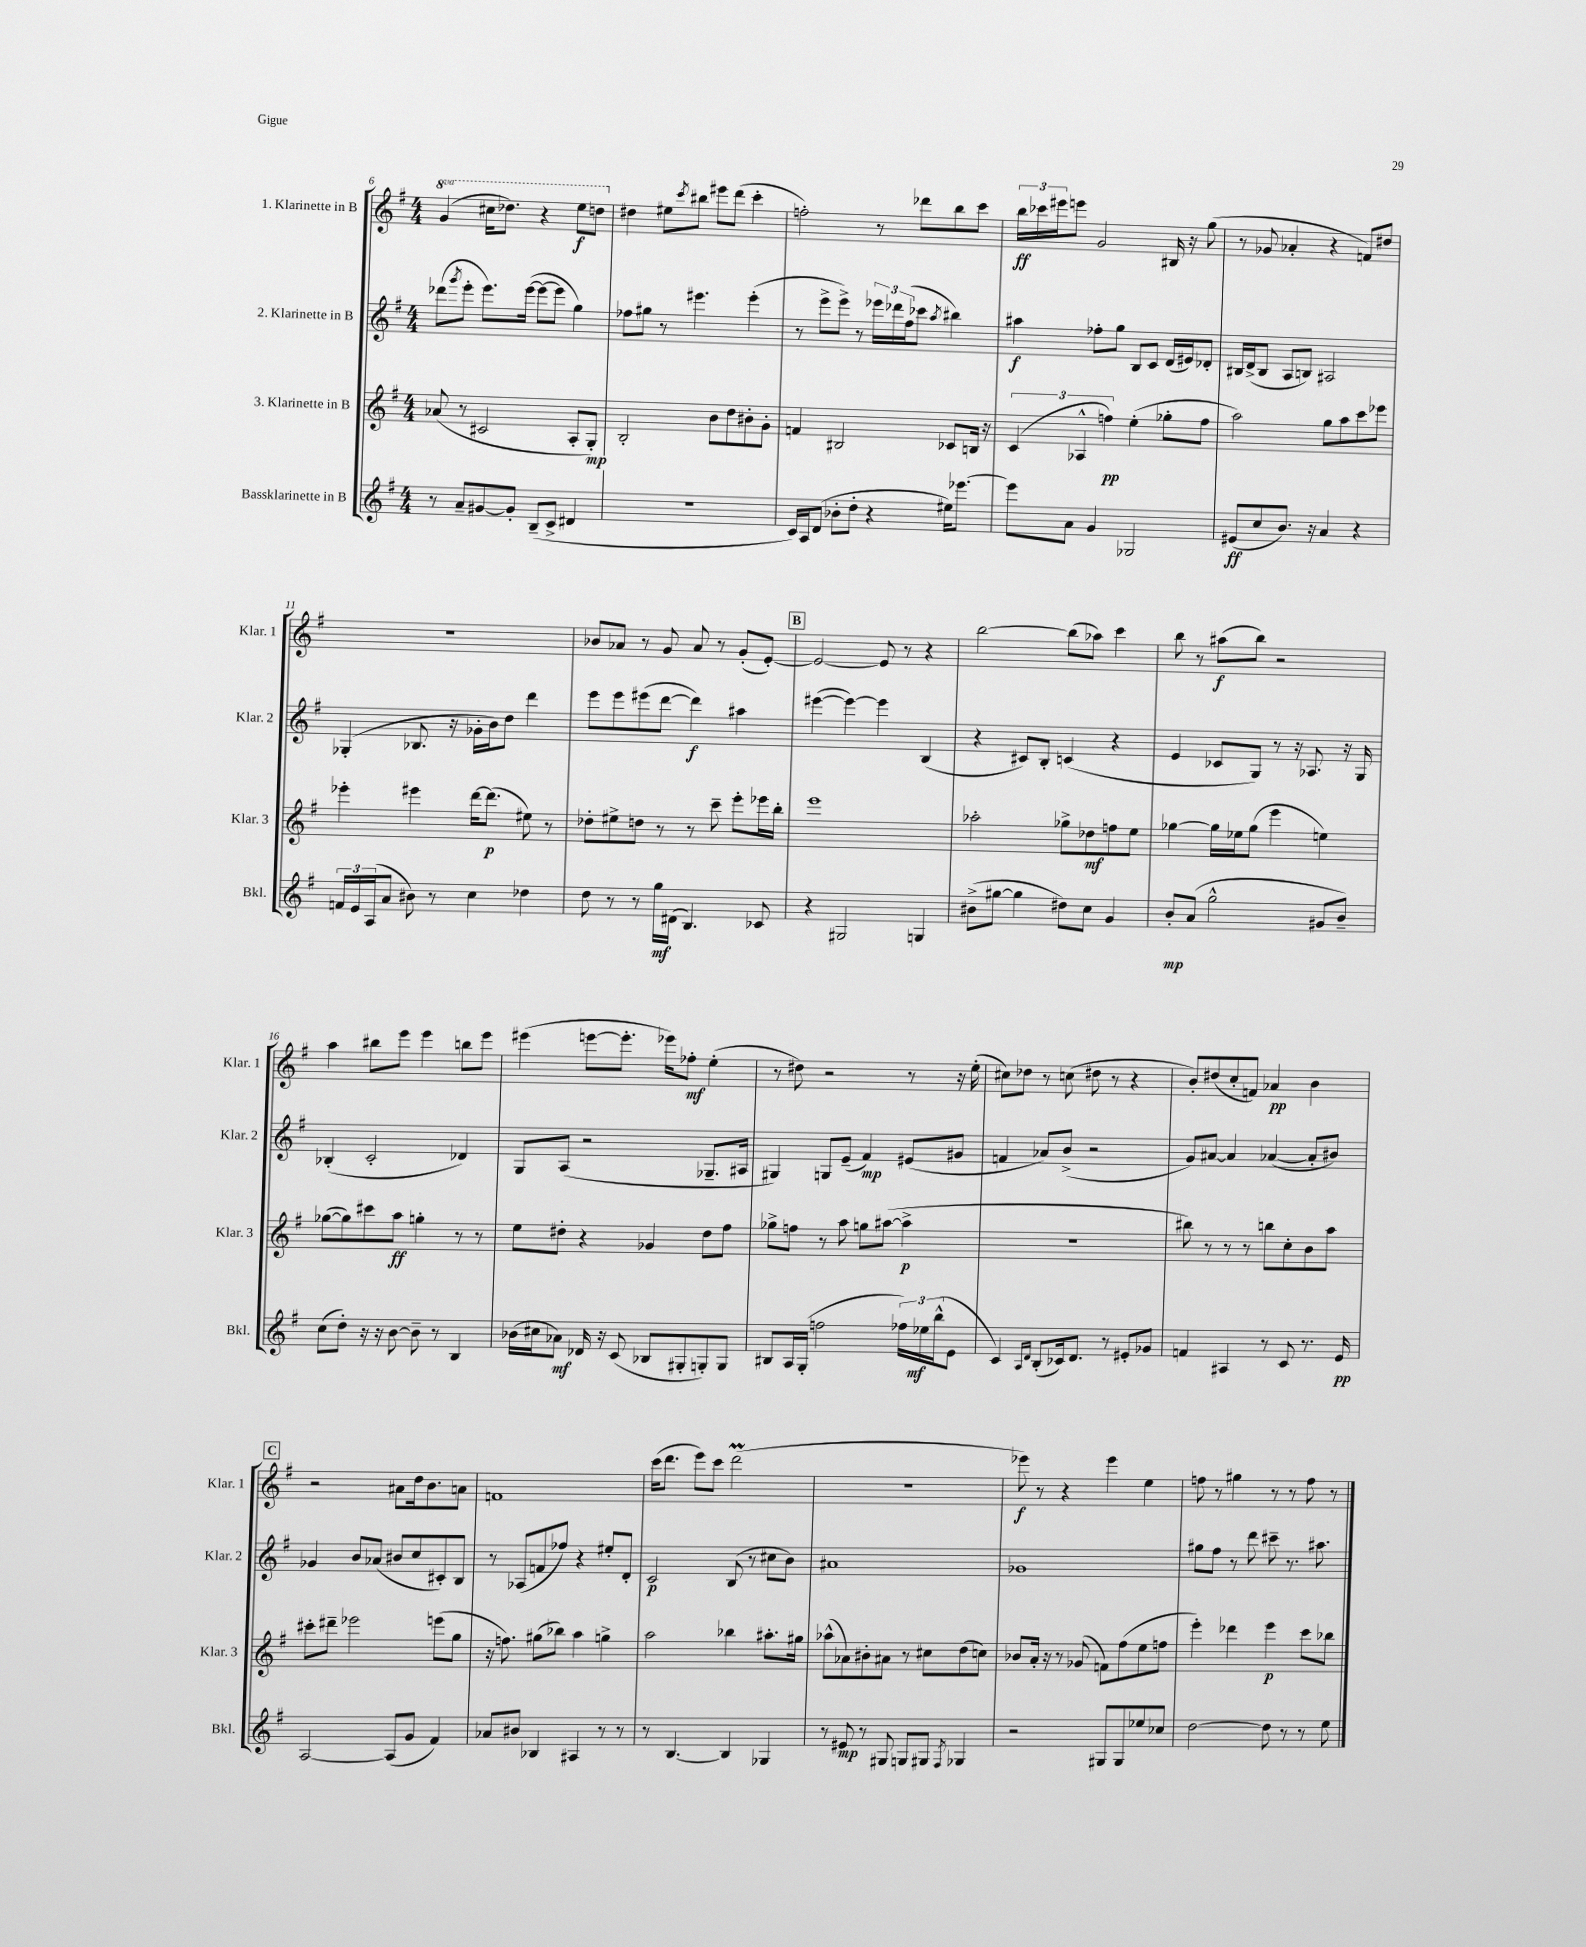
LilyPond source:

<<
\new StaffGroup <<
\new Staff = "s0" \with { instrumentName = "1. Klarinette in B" shortInstrumentName = "Klar. 1" } {
    \clef treble \key g \major \numericTimeSignature \time 4/4 \set Staff.ottavationMarkups = #ottavation-simple-ordinals
    \ottava #1 g''4( cis'''16 des'''8.) r4 e'''8\f d'''8 \ottava #0 |
    dis''4 eis''8 \acciaccatura { c'''8 } bis''8 eis'''8 d'''8( c'''4-. |
    f''2-.) r8 des'''8 b''8 c'''8 |
    \tuplet 3/2 { b''16\ff ces'''16 eis'''16 } e'''8 g'2 bis16 r16 g''8( |
    r8 ges'8 aes'4-. r4 f'8) dis''8 |
    R1 |
    bes'8 aes'8 r8 g'8 aes'8 r8 g'8-.( e'8~-.) |
    \mark \markup { \box "B" } e'2~ e'8 r8 r4 |
    b''2~ b''8( aes''8) c'''4 |
    b''8 r8 ais''8\f( b''8) r2 |
    a''4 bis''8 e'''8 e'''4 b''8 e'''8 |
    eis'''4( e'''8~ e'''8.-. ees'''16) fes''8-.\mf e''4-.( |
    r8 dis''8) r2 r8 r16 e''16-.( |
    cis''8) des''8 r8 c''8( dis''8 r8 r4 |
    b'8-.) dis''8( c''8-. f'8) aes'4\pp b'4 |
    \mark \markup { \box "C" } r2 ais'8 d''16 b'8. a'8 |
    f'1 |
    c'''16( d'''8. e'''8) c'''8 d'''2\prall( |
    r1 |
    ees'''8\f) r8 r4 ees'''4 e''4 |
    f''8 r8 gis''4 r8 r8 f''8 r8 \bar "|." |
}
\new Staff = "s1" \with { instrumentName = "2. Klarinette in B" shortInstrumentName = "Klar. 2" } {
    \clef treble \key g \major \numericTimeSignature \time 4/4
    des'''8( \acciaccatura { g'''8 } e'''8-. e'''8.) e'''16~( e'''8~ e'''8 g''4) |
    fes''8 gis''8 r8 eis'''4. eis'''4-.( |
    r8 e'''8-> e'''8->) r8 \tuplet 3/2 { ees'''16 des'''16 fis''16( } ces'''8 \acciaccatura { a''8 } bis''4) |
    ais''4\f fes''8-. g''8 b8 c'8 d'16( eis'16) des'8-. |
    bis16 d'16->( bis8 a8 b8) ais2 |
    ges4-.( bes8. r16 ges'16-. b'16) d''8 d'''4 |
    e'''8 e'''8 eis'''8( d'''8~ d'''4\f) ais''4 |
    \mark \markup { \box "B" } eis'''4~( eis'''4~) eis'''4 b4( |
    r4 cis'8) b8-. c'4( r4 |
    e'4 ces'8 g8) r8 r16 aes8. r16 g16 |
    bes4-.( c'2-. des'4) |
    g8 a8( r2 ges8.-- ais16 |
    gis4) g8 e'8--( fis'4\mp) eis'8( gis'8 |
    f'4 aes'8) b'8->( r2 |
    g'8) ais'8~ ais'4 aes'4~( aes'8-. bis'8) |
    \mark \markup { \box "C" } ges'4 b'8 aes'8( bis'8 c''8 cis'8-.) b8 |
    r8 aes8( f'8 fes''8) r4 eis''8-. d'8-. |
    c'2\p b8( r8 cis''8 b'8) |
    ais'1 |
    ges'1 |
    gis''8 fis''8 r8 d'''8 cis'''8-- r8. ais''8. \bar "|." |
}
\new Staff = "s2" \with { instrumentName = "3. Klarinette in B" shortInstrumentName = "Klar. 3" } {
    \clef treble \key g \major \numericTimeSignature \time 4/4
    aes'8( r8 cis'2 a8-. g8-.\mp) |
    b2-. b'8 d''8 bis'8-. g'8-. |
    f'4 bis2 ces'8 b16 r16 |
    \tuplet 3/2 { c'4( aes4-^ f''4\pp) } e''4-.( ges''8-. f''8 |
    a''2) g''8 a''8 c'''8 ees'''8 |
    ees'''4-. eis'''4 d'''16~ d'''8.\p( eis''8) r8 |
    des''8-. eis''8-> d''8 r8 r8 c'''8-- e'''8-. ees'''16 b''16-. |
    \mark \markup { \box "B" } e'''1 |
    aes''2-. ges''8-> des''8\mf f''8 e''8 |
    ges''4~ ges''16 ees''16 ges''8( e'''4 e''4) |
    ges''8~( ges''8) cis'''8 a''8\ff g''4-. r8 r8 |
    e''8 dis''8-. r4 ges'4 dis''8 fis''8 |
    ges''8-> f''8 r8 a''8 g''8 ais''8~( ais''4->\p |
    r1 |
    bis''8) r8 r8 r8 b''8 c''8-. b'8 a''8 |
    \mark \markup { \box "C" } cis'''8-. dis'''8-- ees'''2 e'''8( g''8 |
    r16 f''8.) gis''8( bes''8) a''4 g''4-> |
    a''2 bes''4 ais''8.-. gis''16 |
    aes''8-^( aes'8) bis'8-. ais'8 r8 cis''8 d''8( c''8) |
    bes'8 a'16-. r16 r8 ges'8( f'8) fis''8( e''8 f''8 |
    e'''4-.) des'''4 e'''4\p c'''8 bes''8 \bar "|." |
}
\new Staff = "s3" \with { instrumentName = "Bassklarinette in B" shortInstrumentName = "Bkl." } {
    \clef treble \key g \major \numericTimeSignature \time 4/4
    r8 a'8-- gis'8~ gis'8-. b8--( c'8-> dis'4 |
    R1 |
    c'16) a16 d'8( bes'8-. d''8-. r4 eis''16) ees'''8.~ |
    ees'''8 a'8 g'4 ges2 |
    eis'8\ff( c''8 b'8.) r16 a'4 r4 |
    \tuplet 3/2 { f'16 e'16 a16( } a'8 bis'8) r8 c''4 des''4 |
    d''8 r8 r8 g''16\mf dis'16( b4.) ces'8 |
    \mark \markup { \box "B" } r4 gis2 g4 |
    bis'8->( gis''8~ gis''4 dis''8) c''8 g'4 |
    b'8-.\mp a'8( g''2-^ gis'8 b'8--) |
    c''8( d''8-.) r16 r16 b'8~ b'8-- r8 b4 |
    bes'16( cis''16 aes'8\mf) des'16 r16 c'8( bes8 gis8-. g8-.) g8 |
    bis8 a16 g16-.( f''2 \tuplet 3/2 { fes''16) ees''16\mf b''16-^( } e'8 |
    c'4) \grace { a16 d'16 } b8-.( ces'16) d'8. r8 eis'8-. ges'8 |
    f'4 ais4 r8 c'8 r8. e'16\pp |
    \mark \markup { \box "C" } a2~ a8( g'8 fis'4) |
    aes'8 bis'8 bes4 ais4 r8 r8 |
    r8 b4.~ b4 ges4 |
    r8 eis'8\mp r8 gis8 g8 gis8 \acciaccatura { fis8 } ges4 |
    r2 gis8 gis8 ees''8 ces''8 |
    d''2~ d''8 r8 r8 e''8 \bar "|." |
}
>>
>>
\layout { \context { \Score currentBarNumber = #6 } }
